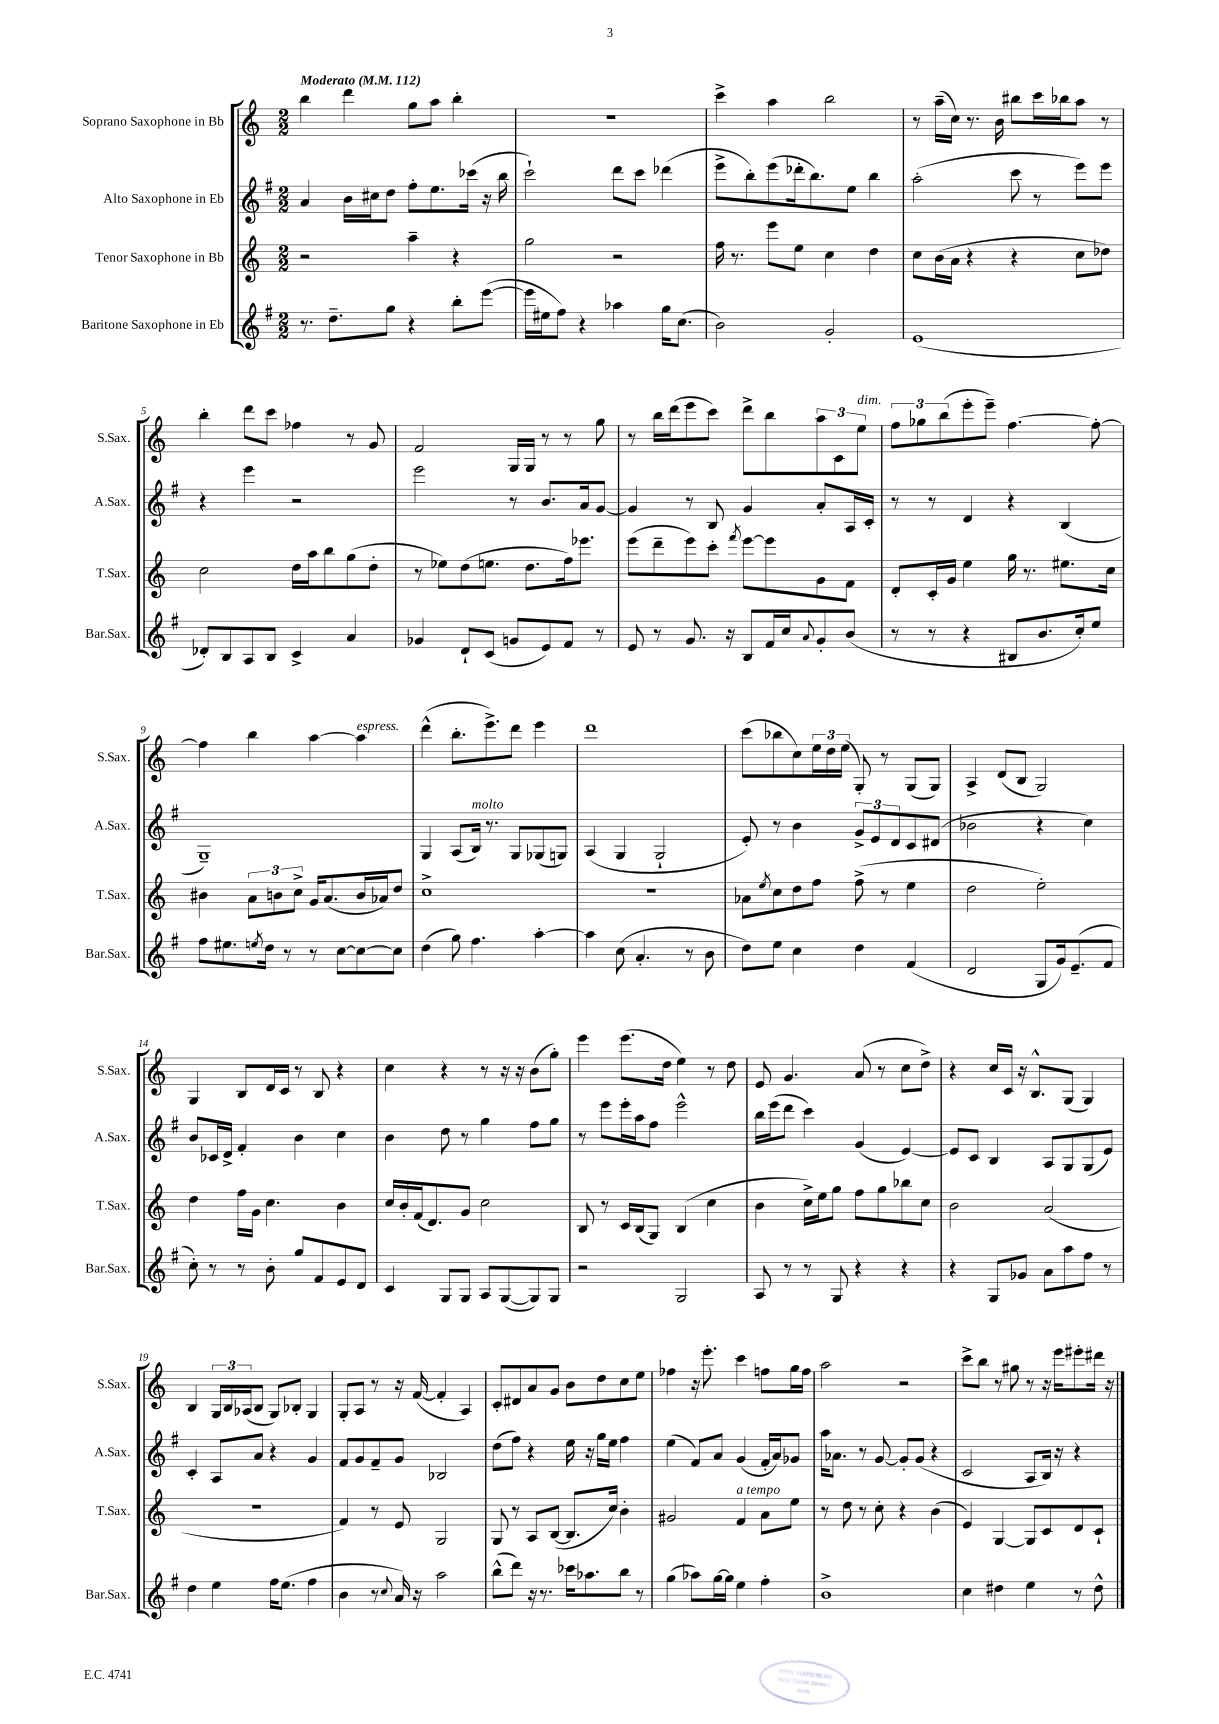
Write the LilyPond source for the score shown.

<<
\new StaffGroup <<
\new Staff = "s0" \with { instrumentName = "Soprano Saxophone in Bb" shortInstrumentName = "S.Sax." } {
    \clef treble \key c \major \numericTimeSignature \time 2/2 \tempo "Moderato" 4 = 112
    b''4 d'''4 g''8 a''8 b''4-. |
    r1 |
    c'''4-> a''4 b''2 |
    r8 a''16--( c''16) r8. b'16 bis''8 c'''16 bes''16 a''8 r8 |
    b''4-. d'''8 c'''8 fes''4 r8 g'8 |
    f'2 g16 g16 r8 r8 g''8 |
    r8 b''16 d'''16( e'''8 c'''8) d'''8-> b''8 \tuplet 3/2 { a''8 c'8 e''8^\markup { \italic "dim." } } |
    \tuplet 3/2 { f''8 ges''8 b''8( } e'''8-. e'''8--) f''4.~ f''8~-. |
    f''4 b''4 a''4~ a''4^\markup { \italic "espress." } |
    d'''4-^( b''8.-. e'''8.->) d'''8 e'''4 |
    d'''1 |
    c'''8( bes''8 c''8) \tuplet 3/2 { e''16 d''16 e''16( } g8-.) r8 g8( g8) |
    a4-> d'8( b8 g2) |
    g4 b8 d'16 c'16 r8 b8 r4 |
    c''4 r4 r8 r16 r16 b'8( g''8-.) |
    e'''4 e'''8.( d''16 e''4) r8 d''8 |
    e'8 g'4. a'8( r8 c''8 d''8->) |
    r4 c''16 c'16 r16 b8.-^ g8( g4) |
    b4 \tuplet 3/2 { g16 b16 aes16( } b8 g8) bes8-. g4 |
    g8-. a8 r8 r16 f'16~( f'4-. a4) |
    c'8-. dis'8 a'8 g'8 b'8 d''8 c''8 e''8 |
    fes''4 r16 e'''8.-. c'''4 f''8 g''16 f''16 |
    a''2 r2 |
    c'''8-> b''8 r8 gis''8 r8 r16 e'''16 eis'''8-. dis'''16 r16 \bar "|." |
}
\new Staff = "s1" \with { instrumentName = "Alto Saxophone in Eb" shortInstrumentName = "A.Sax." } {
    \clef treble \key g \major \numericTimeSignature \time 2/2
    a'4 b'16 cis''16 d''8 fis''8-. e''8. ces'''16( r16 b''16 |
    c'''2-!) d'''8 c'''8 des'''4( |
    e'''8-> b''8-.) e'''8( des'''16-. b''8.) e''8 b''4 |
    a''2-.( c'''8 r8 e'''8) e'''8 |
    r4 e'''4 r2 |
    e'''2 r8 b'8. a'16 g'8~ |
    g'4 r8 b8 g'4 a'8-. a16 c'16-. |
    r8 r8 d'4 r4 b4( |
    g1--) |
    g4 a8( b16^\markup { \italic "molto" }) r8. g8 ges8( g8) |
    a4( g4 g2-! |
    e'8-.) r8 b'4 \tuplet 3/2 { g'8-> e'8 d'8 } c'8 dis'8( |
    bes'2 r4 c''4) |
    b'8 ces'16 d'16-> fis'4-. b'4 c''4 |
    b'4 d''8 r8 g''4 fis''8 g''8 |
    r8 e'''8 e'''16-. a''16 fis''8 e'''2-^ |
    b''16 e'''16( d'''8 c'''4) g'4( e'4~) |
    e'8 c'8 b4 a8 g8 g8( e'8) |
    c'4-. a8 a'8 r4 g'4 |
    fis'8 g'8 fis'8-- g'8 bes2 |
    d''8( fis''8) r4 e''16 r16 g''16 e''16 fis''4 |
    e''4( fis'8) a'8 g'4( fis'16-. a'16) ges'8 |
    a''16 aes'8. r8 g'8~ g'8-. g'8( r4 |
    c'2 a8 b16) r16 r4 \bar "|." |
}
\new Staff = "s2" \with { instrumentName = "Tenor Saxophone in Bb" shortInstrumentName = "T.Sax." } {
    \clef treble \key c \major \numericTimeSignature \time 2/2
    r2 a''4-- r4 |
    g''2 r2 |
    f''16 r8. e'''8 e''8 c''4 d''4 |
    c''8 b'16( a'16 r4 r4 c''8 des''8) |
    c''2 d''16 a''16 b''8 g''8( d''8-. |
    r8 ees''8) d''8( e''8. d''8. f''16) ees'''8. |
    e'''8( d'''8-- e'''8) c'''8-. \acciaccatura { f'''8 } e'''8~ e'''8 g'8 f'8 |
    d'8-. c'16-. g'16 e''4 g''16 r8. eis''8. c''16 |
    bis'4 \tuplet 3/2 { a'8 b'8 c''8-> } g'16 a'8.( b'16 aes'16) d''8 |
    c''1-> |
    r1 |
    aes'8 \acciaccatura { e''8 } c''8 d''8 f''8 f''8->( r8 e''4 |
    d''2 e''2-.) |
    d''4 f''16 g'16 c''4. b'4 |
    c''16 b'16-. f'16( d'8.) g'8 c''2 |
    b8 r8 c'16 b16( g8) b4( c''4 |
    b'4 c''16->) e''16 g''8 f''8 g''8 bes''8 c''8 |
    b'2 a'2( |
    R1 |
    f'4) r8 e'8 g2 |
    g8 r8 a8 b8~( b8. c''16) b'4-. |
    gis'2 f'4^\markup { \italic "a tempo" } a'8 e''8 |
    r8 d''8 r8 c''8-. r4 b'4( |
    e'4) g4~ g8 c'8 d'8 c'8-! \bar "|." |
}
\new Staff = "s3" \with { instrumentName = "Baritone Saxophone in Eb" shortInstrumentName = "Bar.Sax." } {
    \clef treble \key g \major \numericTimeSignature \time 2/2
    r8. d''8.-- g''8 r4 b''8-. e'''8~( |
    e'''16 eis''16 fis''8) r4 aes''4 g''16 c''8.( |
    b'2) g'2-. |
    e'1( |
    des'8-.) b8 a8 b8 c'4-> a'4 |
    ges'4 d'8-! c'8( g'8 e'8) fis'8 r8 |
    e'8 r8 g'8. r16 b8 fis'16 c''16 \appoggiatura { a'8 } g'8-. b'8( |
    r8 r8 r4 bis8 b'8. c''16-.) e''8 |
    fis''8 eis''8. \acciaccatura { e''8 } d''16 r8 r8 c''8~ c''8~ c''8 |
    d''4( g''8) fis''4. a''4~-. |
    a''4 c''8( a'4.-. r8 b'8 |
    d''8) e''8 c''4 d''4 fis'4( |
    d'2 g8 g'16) e'8.--( fis'8 |
    c''8-.) r8 r8 b'8-. g''8 fis'8 e'8 d'8 |
    c'4 g8 g8 a8 g8~( g8) g8 |
    r2 g2 |
    a8 r8 r8 g8 r4 r4 |
    r4 g8 ges'8 a'8 a''8 fis''8 r8 |
    d''4 e''4 fis''16 e''8.( fis''4 |
    b'4 r8 \appoggiatura { c''8 } a'16) r16 a''2 |
    b''8-^( d'''8) r16 r8. ces'''16 aes''8. b''8 r8 |
    g''4( aes''8) g''16~ g''16 e''4 fis''4-. |
    b'1-> |
    c''4 dis''4 e''4 r8 dis''8-^ \bar "|." |
}
>>
>>
